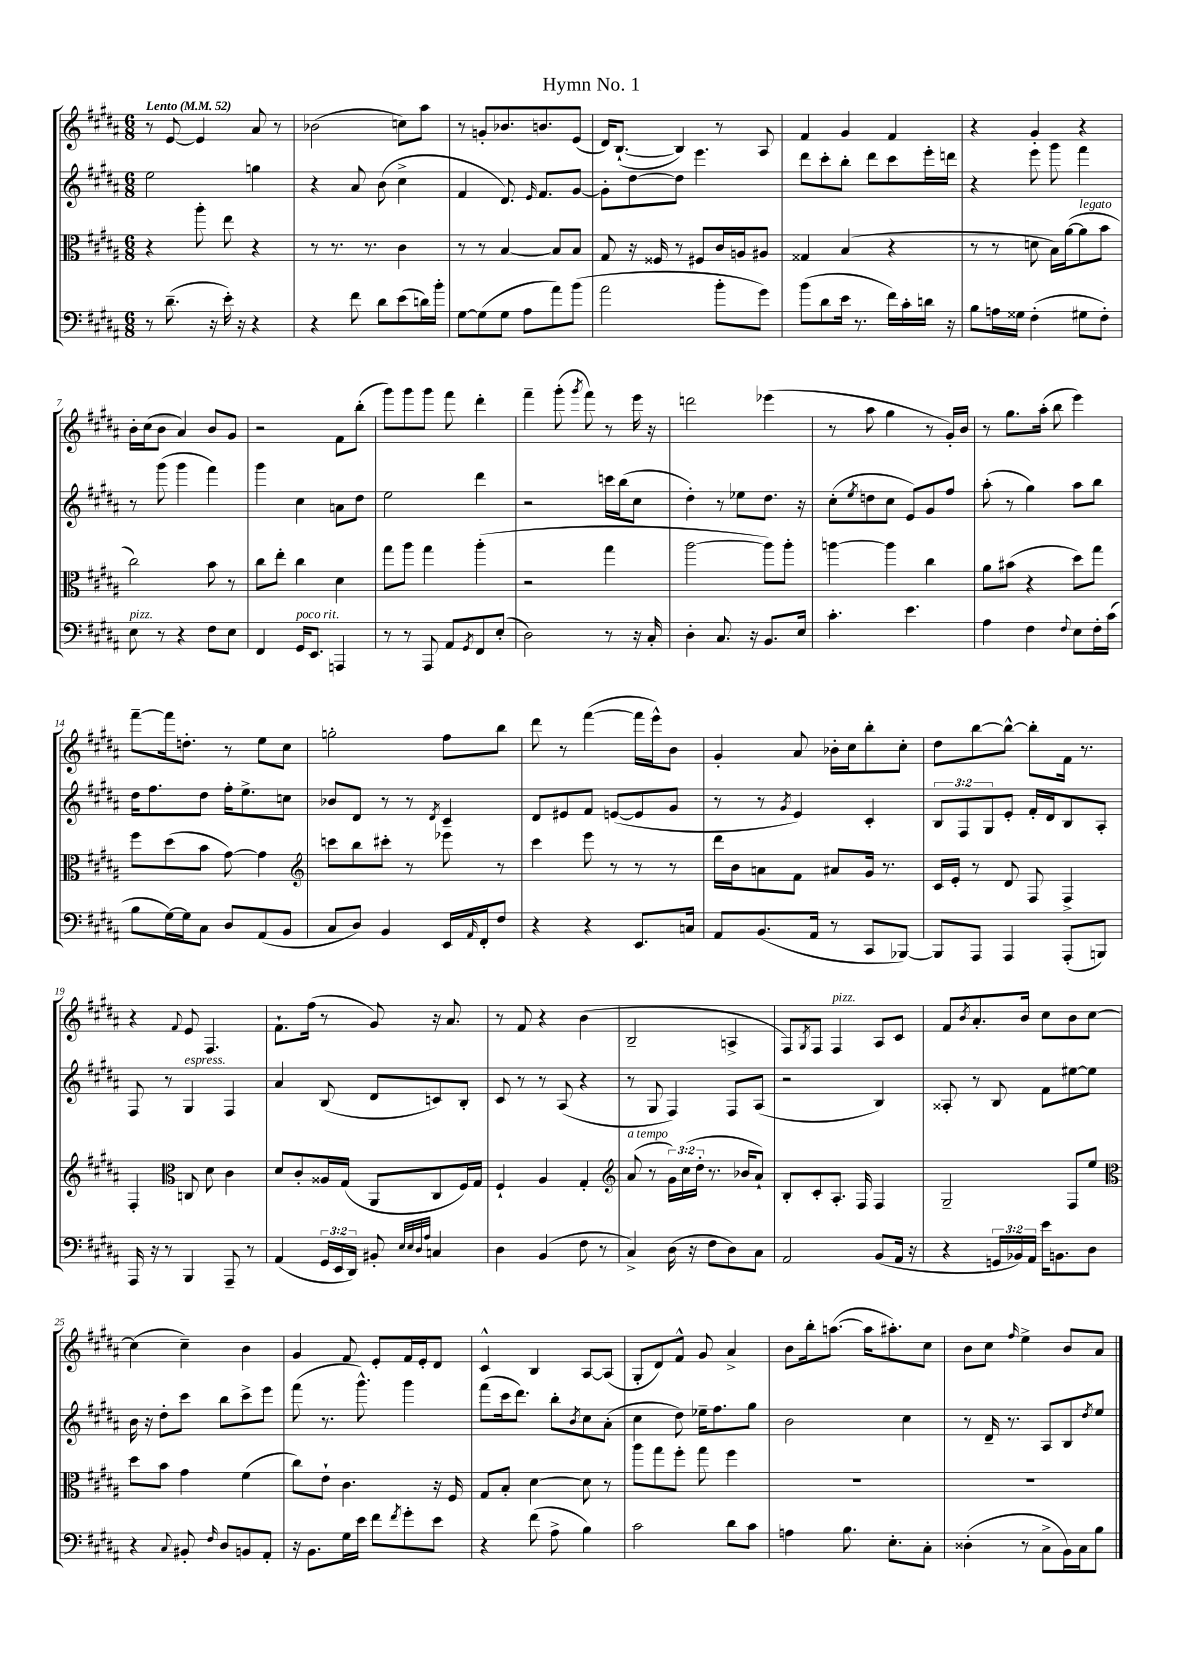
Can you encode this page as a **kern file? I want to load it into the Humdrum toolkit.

**kern	**kern	**kern	**kern
*part4	*part3	*part2	*part1
*staff4	*staff3	*staff2	*staff1
*clefF4	*clefC3	*clefG2	*clefG2
*k[f#c#g#d#a#]	*k[f#c#g#d#a#]	*k[f#c#g#d#a#]	*k[f#c#g#d#a#]
*M6/8	*M6/8	*M6/8	*M6/8
*MM52	*MM52	*MM52	*MM52
=1	=1	=1	=1
!	!	!	!LO:TX:a:B:t=Lento
8r	4r	2ee\	8r
(8.d#~\	.	.	[8e/
.	8aa#'\	.	4e/]
16r	.	.	.
16e'\)	8ee\	.	.
16r	.	.	.
4r	4r	4ggn\	8a#/
.	.	.	8r
=2	=2	=2	=2
4r	8r	4r	(2b-X\
.	8.r	.	.
8f#\	.	8a#/	.
.	8.r	.	.
8d#\L	.	(8b\	.
(8e\	4c#\	4cc#^\	8ccn\L)
16dn\L)	.	.	8aa#\J
16b'\JJ	.	.	.
=3	=3	=3	=3
[8G#\L	8r	4f#/	8r
(8G#\]	8r	.	8gn'/L
8G#\J	[4B/	8.d#/)	8.b-X/
8A#\L	.	.	.
.	.	16qqe/	.
.	.	8.f#/L	8.bn/
8a#\)	8B/L]	.	.
(8b\J	8B/J	[8g#/J	(8e/J
=4	=4	=4	=4
2a#\	8G#/	8g#'\L]	16d#/KL)
.	.	.	([8.B`/J
.	16r	[8dd#\	.
.	16F##X/	.	.
.	8r	8dd#\J]	4B/])
.	8F#X/L	4.eee\	.
8b'\L	16c#/L	.	8r
.	16An/J	.	.
8g#\J)	8A#X/J	.	8A#/
=5	=5	=5	=5
(8b\L	4G##X/	8ddd#\L	4f#/
8d#\	.	8ccc#'\	.
16e\Jk	(4B/	8bb'\J	4g#/
8.r	.	.	.
.	.	8ddd#\L	.
16f#\LL)	4r	8ccc#\	4f#/
16c#'\	.	.	.
16dn\JJ	.	16eee'\L	.
16r	.	16dddn\JJ	.
=6	=6	=6	=6
8B\L	8r	4r	4r
16An\L	8r	.	.
16G##X\JJ	.	.	.
(4F#'\	8dn\	8eee\	4g#'/
.	16B\LL)	8ggg#\	.
.	([16a#\J	.	.
!	!LO:TX:a:i:t=legato	!	!
8G#X\L	8a#\]	4fff#\	4r
8F#'\J)	8b\J	.	.
!!LO:LB:g=z
=7	=7	=7	=7
!LO:TX:a:i:t=pizz.	!	!	!
8E\	2cc#\)	8r	16b'\LL
.	.	.	(16cc#\J
8r	.	(8ggg#\	8b\J
4r	.	4ggg#\	4a#/)
8F#\L	8b\	4fff#\)	8b/L
8E\J	8r	.	8g#/J
=8	=8	=8	=8
4FF#/	8cc#\L	4ggg#\	2r
.	8ee'\J	.	.
!LO:TX:a:i:t=poco rit.	!	!	!
16GG#/KL	4cc#\	4cc#\	.
8.EE/J	.	.	.
4AAAn/	4d#\	8an\L	8f#\L
.	.	8dd#\J	(8bb'\J
=9	=9	=9	=9
8r	8gg#\L	2ee\	8ggg#\L)
8r	8aa#\J	.	8ggg#\
8AAA#/	4gg#\	.	8ggg#\J
8AA#/L	.	.	8fff#\
8qGG#/	.	.	.
8FF#/	(4aa#'\	4ddd#\	4ddd#'\
(8E'/J	.	.	.
=10	=10	=10	=10
2D#\)	2r	2r	4fff#~\
.	.	.	(8ggg#'\
.	.	.	8qggg#/
.	.	.	8fff#\)
8r	4gg#\	16cccn\LL	8r
.	.	(16bb\J	.
16r	.	8cc#\J	16eee\
16C#'/	.	.	16r
=11	=11	=11	=11
4D#'\	[2aa#\	4dd#'\)	2dddn\
8.C#/	.	8r	.
.	.	8ee-X\L	.
16r	.	.	.
8.BB/L	8aa#\L])	8.dd#\J	(4eee-X\
.	8aa#'\J	.	.
16E/Jk	.	16r	.
=12	=12	=12	=12
4.c#'\	[4aan\	(8cc#'\L	8r
.	.	8qee/	.
.	.	8ddn\	8aa#\
.	4aa\]	8cc#\J	4gg#\
4.e\	.	8e/L)	.
.	4cc#\	8g#/	8r
.	.	8ff#/J	16g#'/LL)
.	.	.	16b/JJ
=13	=13	=13	=13
4A#\	8a#\L	(8aa#'\	8r
.	(8b#X\J	8r	8.gg#\L
4F#\	4r	4gg#\)	.
.	.	.	(16aa#'\Jk
.	.	.	8bb\
8qqF#/	.	.	.
8E\L	8dd#\L)	8aa#\L	4eee\)
16F#'\L	8gg#\J	8bb\J	.
(16c#\JJ	.	.	.
!!LO:LB:g=z
=14	=14	=14	=14
8B\L	8ff#\L	16dd#\KL	[8fff#~\L
.	.	8.ff#\	.
[16G#\L)	(8dd#\	.	16fff#\k]
16G#\J]	.	.	8.ddn'\J
8C#\J	8b\J	8dd#\J	.
8D#/L	[8g#\)	16ff#'\KL	8r
.	.	8.ee^\	.
(8AA#/	4g#\]	.	8ee\L
8BB/J	.	8ccn\J	8cc#\J
=15	=15	=15	=15
*	*clefG2	*	*
8C#/L	8cccn\L	8b-X/L	2ggn'\
8D#/J)	8bb\	8d#/J	.
4BB/	8ccc#X'\J	8r	.
.	8r	8r	.
.	.	8qd#/	.
16EE/LL	8eee-X\	4c#~/	8ff#\L
16qqAA#/	.	.	.
16FF#'/J	.	.	.
8F#/J	8r	.	8bb\J
=16	=16	=16	=16
4r	4ccc#\	8d#/L	8ddd#\
.	.	8e#X/	8r
4r	8eee\	8f#/J	([4fff#\
.	8r	([8en/L	.
8.EE/L	8r	8e/]	16fff#\LL]
.	.	.	16eee^^\J)
.	8r	8g#/J	8b\J
16Cn/Jk	.	.	.
=17	=17	=17	=17
8AA#/L	16ddd#\LL	8r	4g#'/
.	16b\J	.	.
(8.BB/	8an\	8r	.
.	.	8qg#/	.
.	8f#\J	4e/)	8a#/
16AA#/Jk	.	.	.
8r	8a#X/L	.	16b-X'\LL
.	.	.	16cc#\J
8CC#/L	16g#/Jk	4c#'/	8bb'\
.	8.r	.	.
[8BBB-X/J)	.	.	8cc#'\J
=18	=18	=18	=18
8BBB-/L]	16c#/LL	12B/L	8dd#\L
.	16e'/JJ	.	.
.	.	12F#/	.
8AAA#/J	8r	.	[8bb\
.	.	12G#/	.
4AAA#/	8d#/	8e'/J	8bb^^\J_
.	8F#/	16f#'/LL	8bb'\L]
.	.	16d#/J	.
(8AAA#'/L	4F#^/	8B/	16f#\Jk
.	.	.	8.r
8BBBn/J)	.	8A#'/J	.
!!LO:LB:g=z
=19	=19	=19	=19
16AAA#/	4F#'/	8F#/	4r
16r	.	.	.
8r	.	8r	.
*	*clefC3	*	*
.	.	.	8qqf#/
!	!	!LO:TX:a:i:t=espress.	!
4BBB/	8Cn/	4G#/	8e/
.	8d#\	.	4.F#/
8AAA#~/	4c#\	4F#/	.
8r	.	.	.
=20	=20	=20	=20
(4AA#/	8d#/L	4a#/	8.f#`\L
.	8c#'/	.	.
.	.	.	(16ff#\Jk
24GG#/LL	16A##X/L	(8B/	8r
24EE/	.	.	.
.	(16G#/JJ	.	.
24DD#/JJ)	.	.	.
8BB#X'/	8AA#/L	8d#/L	8g#/)
32qqE/LLL	.	.	.
32qqE/	.	.	.
32qqD#/	.	.	.
32qqA#/JJJ	.	.	.
4Cn/	8C#/	8cn/)	16r
.	.	.	8.a#/
.	16F#/L)	8B'/J	.
.	16G#/JJ	.	.
=21	=21	=21	=21
4D#\	4F#`/	8c#/	8r
.	.	8r	8f#/
(4BB/	4A#/	8r	4r
.	.	(8A#/	.
8F#\	4G#'/	4r	(4b\
8r	.	.	.
=22	=22	=22	=22
*	*clefG2	*	*
!	!LO:TX:a:i:t=a tempo	!	!
4C#^/)	(8a#/	8r	2B~/
.	8r	8G#/	.
(16D#\	24g#\LL)	4F#/)	.
.	(24cc#\	.	.
16r	.	.	.
.	24dd#'\JJ	.	.
8F#\L	8.r	.	.
8D#\)	.	8F#/L	4An^/
.	16b-X/KL	.	.
8C#\J	8a#`/J)	(8A#/J	.
=23	=23	=23	=23
2AA#/	8B'/L	2r	8F#/L)
.	.	.	8qG#/
.	8c#'/	.	8F#/J
!	!	!	!LO:TX:a:i:t=pizz.
.	8.A#'/J	.	4F#/
.	16F#/	.	.
(8BB/L	4F#/	4B/)	8A#/L
16AA#/Jk	.	.	8c#/J
16r	.	.	.
=24	=24	=24	=24
4r	2G#~/	8A##X'/	8f#/L
.	.	.	8qb/
.	.	8r	8.a#'/
24GGn/LL	.	8B/	.
24BB-X/)	.	.	.
.	.	.	16b/Jk
24AA#/JJ	.	.	.
16e\KL	.	8f#\L	8cc#\L
8.BBn\	.	.	.
.	8F#/L	[8ee#X\	8b\
8D#\J	8ee/J	8ee#\J]	[8cc#\J
!!LO:LB:g=z
=25	=25	=25	=25
*	*clefC3	*	*
4r	8dd#\L	16b\	(4cc#\]
.	.	16r	.
.	8b\J	8dd#'\L	.
8qqC#/	.	.	.
8BB#X'/	4g#\	8ccc#\J	4cc#~\)
16qqF#/	.	.	.
8D#/L	.	8bb\L	.
8BBn/	(4f#\	8ccc#^\	4b\
8AA#'/J	.	8eee\J	.
=26	=26	=26	=26
16r	8cc#\L)	(8fff#\	4g#/
8.BB\L	.	.	.
.	8e`\J	8.r	.
16G#\L	4.c#\	.	8f#/
16e\JJ	.	8.ggg#^^\)	.
8f#\L	.	.	8e'/L
8qf#/	.	.	.
8g#'\	.	4ggg#\	16f#/L
.	.	.	16e'/J
8e\J	16r	.	8d#/J
.	16F#/	.	.
=27	=27	=27	=27
4r	8G#/L	(8fff#\L	4c#^^/
.	8B'/J	16ccc#\k	.
.	.	8.ddd#\J)	.
(8f#\	[4d#\	.	4B/
8A#^\	.	8bb'\L	.
.	.	8qb/	.
4B\)	8d#\]	8cc#\	[8A#/L
.	8r	(8a#'\J	(8A#/J]
=28	=28	=28	=28
2c#\	8aa#\L	4cc#\	8G#'/L
.	8gg#\	.	8d#/)
.	8ff#'\J	8dd#\)	8f#^^/J
.	8gg#\	16ee-X~\KL	8g#/
.	.	8.ff#\	.
8d#\L	4ff#\	.	4a#^/
8c#\J	.	8gg#\J	.
=29	=29	=29	=29
4An\	2.r	2b\	8b\L
.	.	.	16bb'\k
.	.	.	([8.aan\J
8.B\	.	.	.
.	.	.	16aa\KL]
8.E'\L	.	.	8.aa#X'\)
.	.	4cc#\	.
8C#'\J	.	.	8cc#\J
=30	=30	=30	=30
(4D##X'\	2.r	8r	8b\L
.	.	16d#~/	8cc#\J
.	.	8.r	.
.	.	.	16qqff#/
8r	.	.	4ee^\
8C#^\L	.	8A#/L	.
16BB\L)	.	8B/	8b/L
16C#\J	.	.	.
.	.	8qdd#/	.
8B\J	.	8ee/J	8a#/J
==	==	==	==
*-	*-	*-	*-
